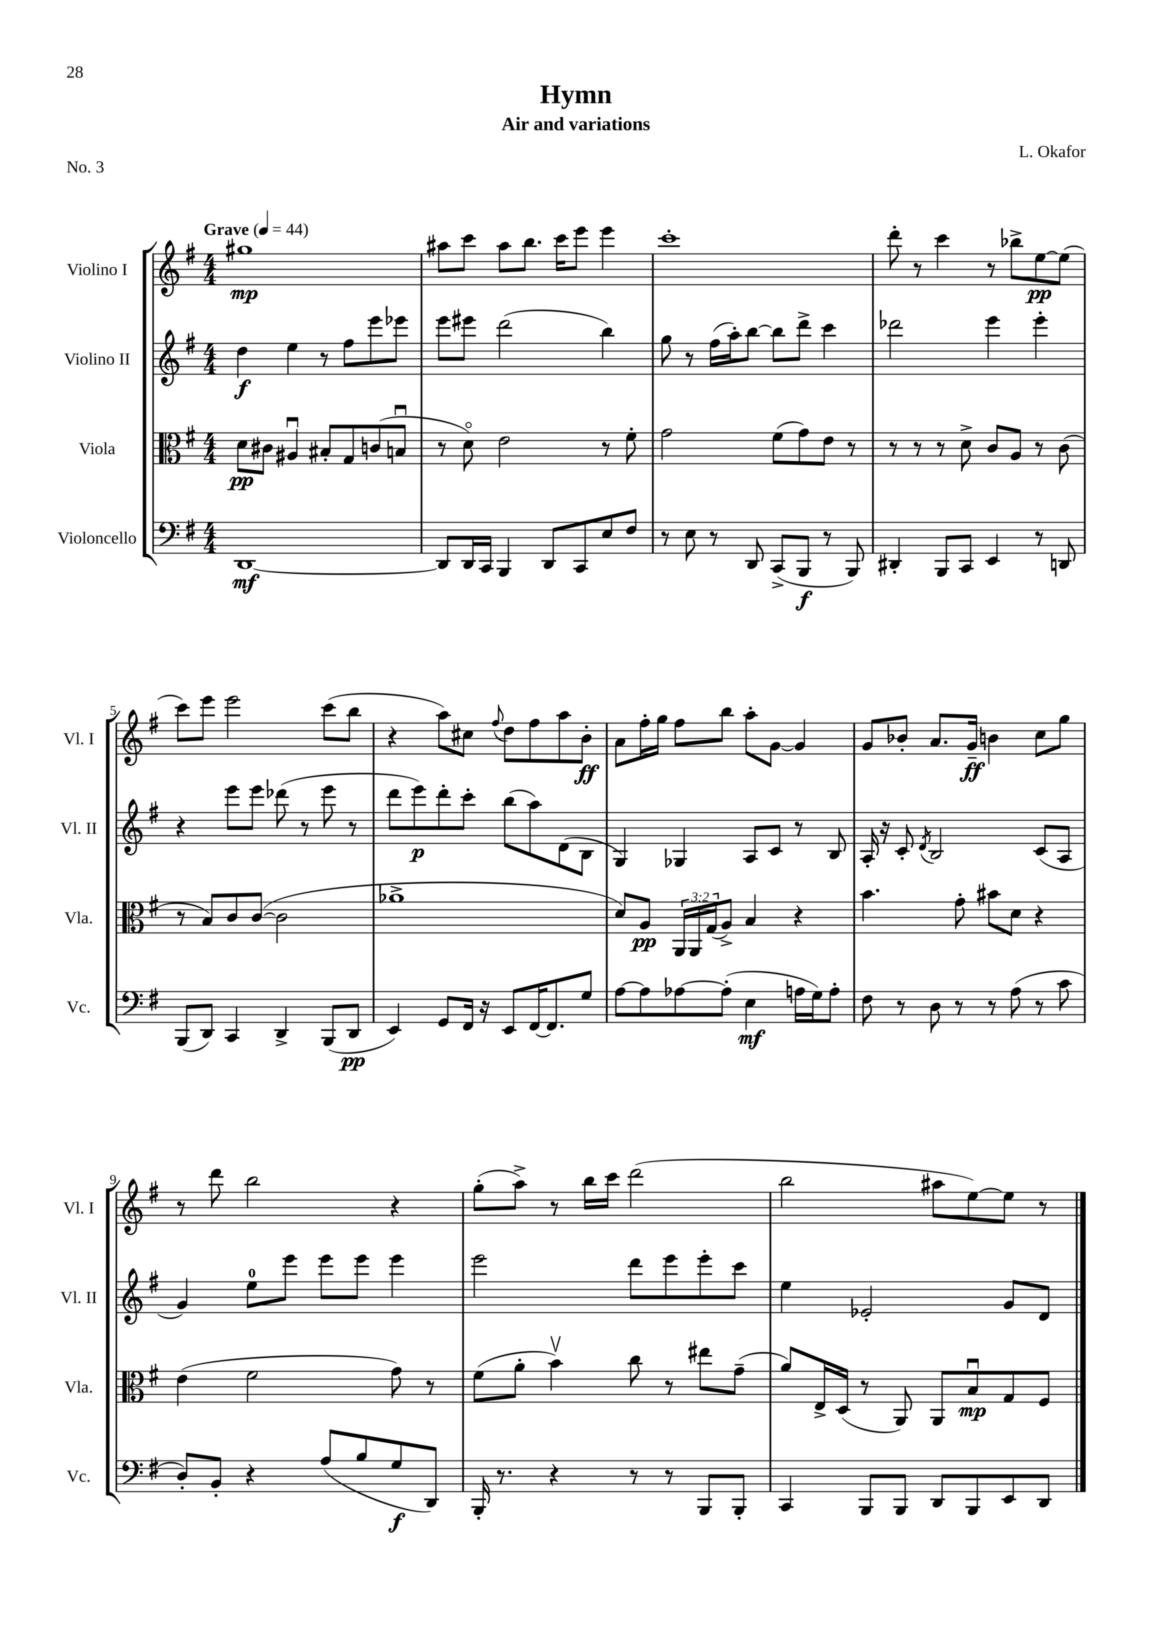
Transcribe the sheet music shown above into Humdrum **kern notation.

**kern	**kern	**kern	**kern
*staff4	*staff3	*staff2	*staff1
*clefF4	*clefC3	*clefG2	*clefG2
*k[f#]	*k[f#]	*k[f#]	*k[f#]
*M4/4	*M4/4	*M4/4	*M4/4
*MM44	*MM44	*MM44	*MM44
[1DD	8d	4dd	1gg#
.	8c#	.	.
.	4A#u	4ee	.
.	8B#'	8r	.
.	8G	8ff#	.
.	(8c	8eee	.
.	8Bu	8eee-	.
=	=	=	=
8DD]	8r	8eee	8aa#
16DD	8do)	8eee#	8ccc
16CC	.	.	.
4BBB	2e	(2ddd	8aa#
.	.	.	8.bb
8DD	.	.	.
.	.	.	16ccc
8CC	.	.	8eee
8E	8r	4bb)	4eee
8F#	8f#'	.	.
=	=	=	=
8r	2g	8gg	1ccc'
8E	.	8r	.
8r	.	(16ff#	.
.	.	16aa')	.
8DD	.	[8bb	.
(8CC^	(8f#	8bb]	.
8BBB	8g)	8ddd^	.
8r	8e	4ccc	.
8BBB)	8r	.	.
=	=	=	=
4DD#'	8r	2ddd-	8ddd'
.	8r	.	8r
8BBB	8r	.	4ccc
8CC	8d^	.	.
4EE	8c	4eee	8r
.	8A	.	8bb-^
8r	8r	4eee'	[8ee
8DD	(8c	.	(8ee]
=	=	=	=
(8BBB	8r	4r	8ccc)
8DD)	8B)	.	8eee
4CC	8c	8eee	2eee
.	([8c	8eee	.
4DD^	2c]	(8ddd-	.
.	.	8r	.
(8BBB	.	8eee	(8ccc
8DD	.	8r	8bb
=	=	=	=
4EE)	1a-^	8ddd	4r
.	.	8eee)	.
8GG	.	8ddd'	8aa)
16FF#	.	8ccc'	8cc#
16r	.	.	.
.	.	.	8qqff#
8EE	.	(8bb	8dd
[16FF#	.	8aa)	8ff#
8.FF#]	.	.	.
.	.	(8d	8aa
8G	.	8B	8b'
=	=	=	=
[8A	8d)	4G)	8a
8A]	8A	.	16ff#'
.	.	.	16gg
[8A-	24AA	4G-	8ff#
.	24AA	.	.
.	(24G	.	.
(8A-']	8A^)	.	8bb
4E	4B	8A	8aa'
.	.	8c	[8g
16A	4r	8r	4g]
16G)	.	.	.
8A'	.	8B	.
=	=	=	=
8F#	4.b	16A'	8g
.	.	16r	.
8r	.	8c'	8b-'
.	.	8qd	.
8D	.	2B	8.a
8r	8g'	.	.
.	.	.	16g~
8r	8b#	.	4b
(8A	8d	.	.
8r	4r	(8c	8cc
8c	.	8A	8gg
=	=	=	=
8D')	(4e	4g)	8r
8BB'	.	.	8ddd
4r	2f#	8ee	2bb
.	.	8eee	.
(8A	.	8eee	.
8B	.	8eee	.
8G	8g)	4eee	4r
8DD)	8r	.	.
=	=	=	=
16BBB'	(8f#	2eee	(8gg'
8.r	.	.	.
.	8a'	.	8aa^)
4r	4bv)	.	8r
.	.	.	16bb
.	.	.	16ccc
8r	8cc	8ddd	(2ddd
8r	8r	8eee	.
8BBB	8ee#	8eee'	.
8BBB'	(8g~	8ccc	.
=	=	=	=
4CC	8a)	4ee	2bb
.	16E^	.	.
.	(16D	.	.
8BBB	8r	2e-'	.
8BBB	8AA)	.	.
8DD	8AA	.	8aa#
8BBB	8Bu	.	[8ee)
8EE	8G	8g	8ee]
8DD	8F#	8d	8r
==	==	==	==
*-	*-	*-	*-
